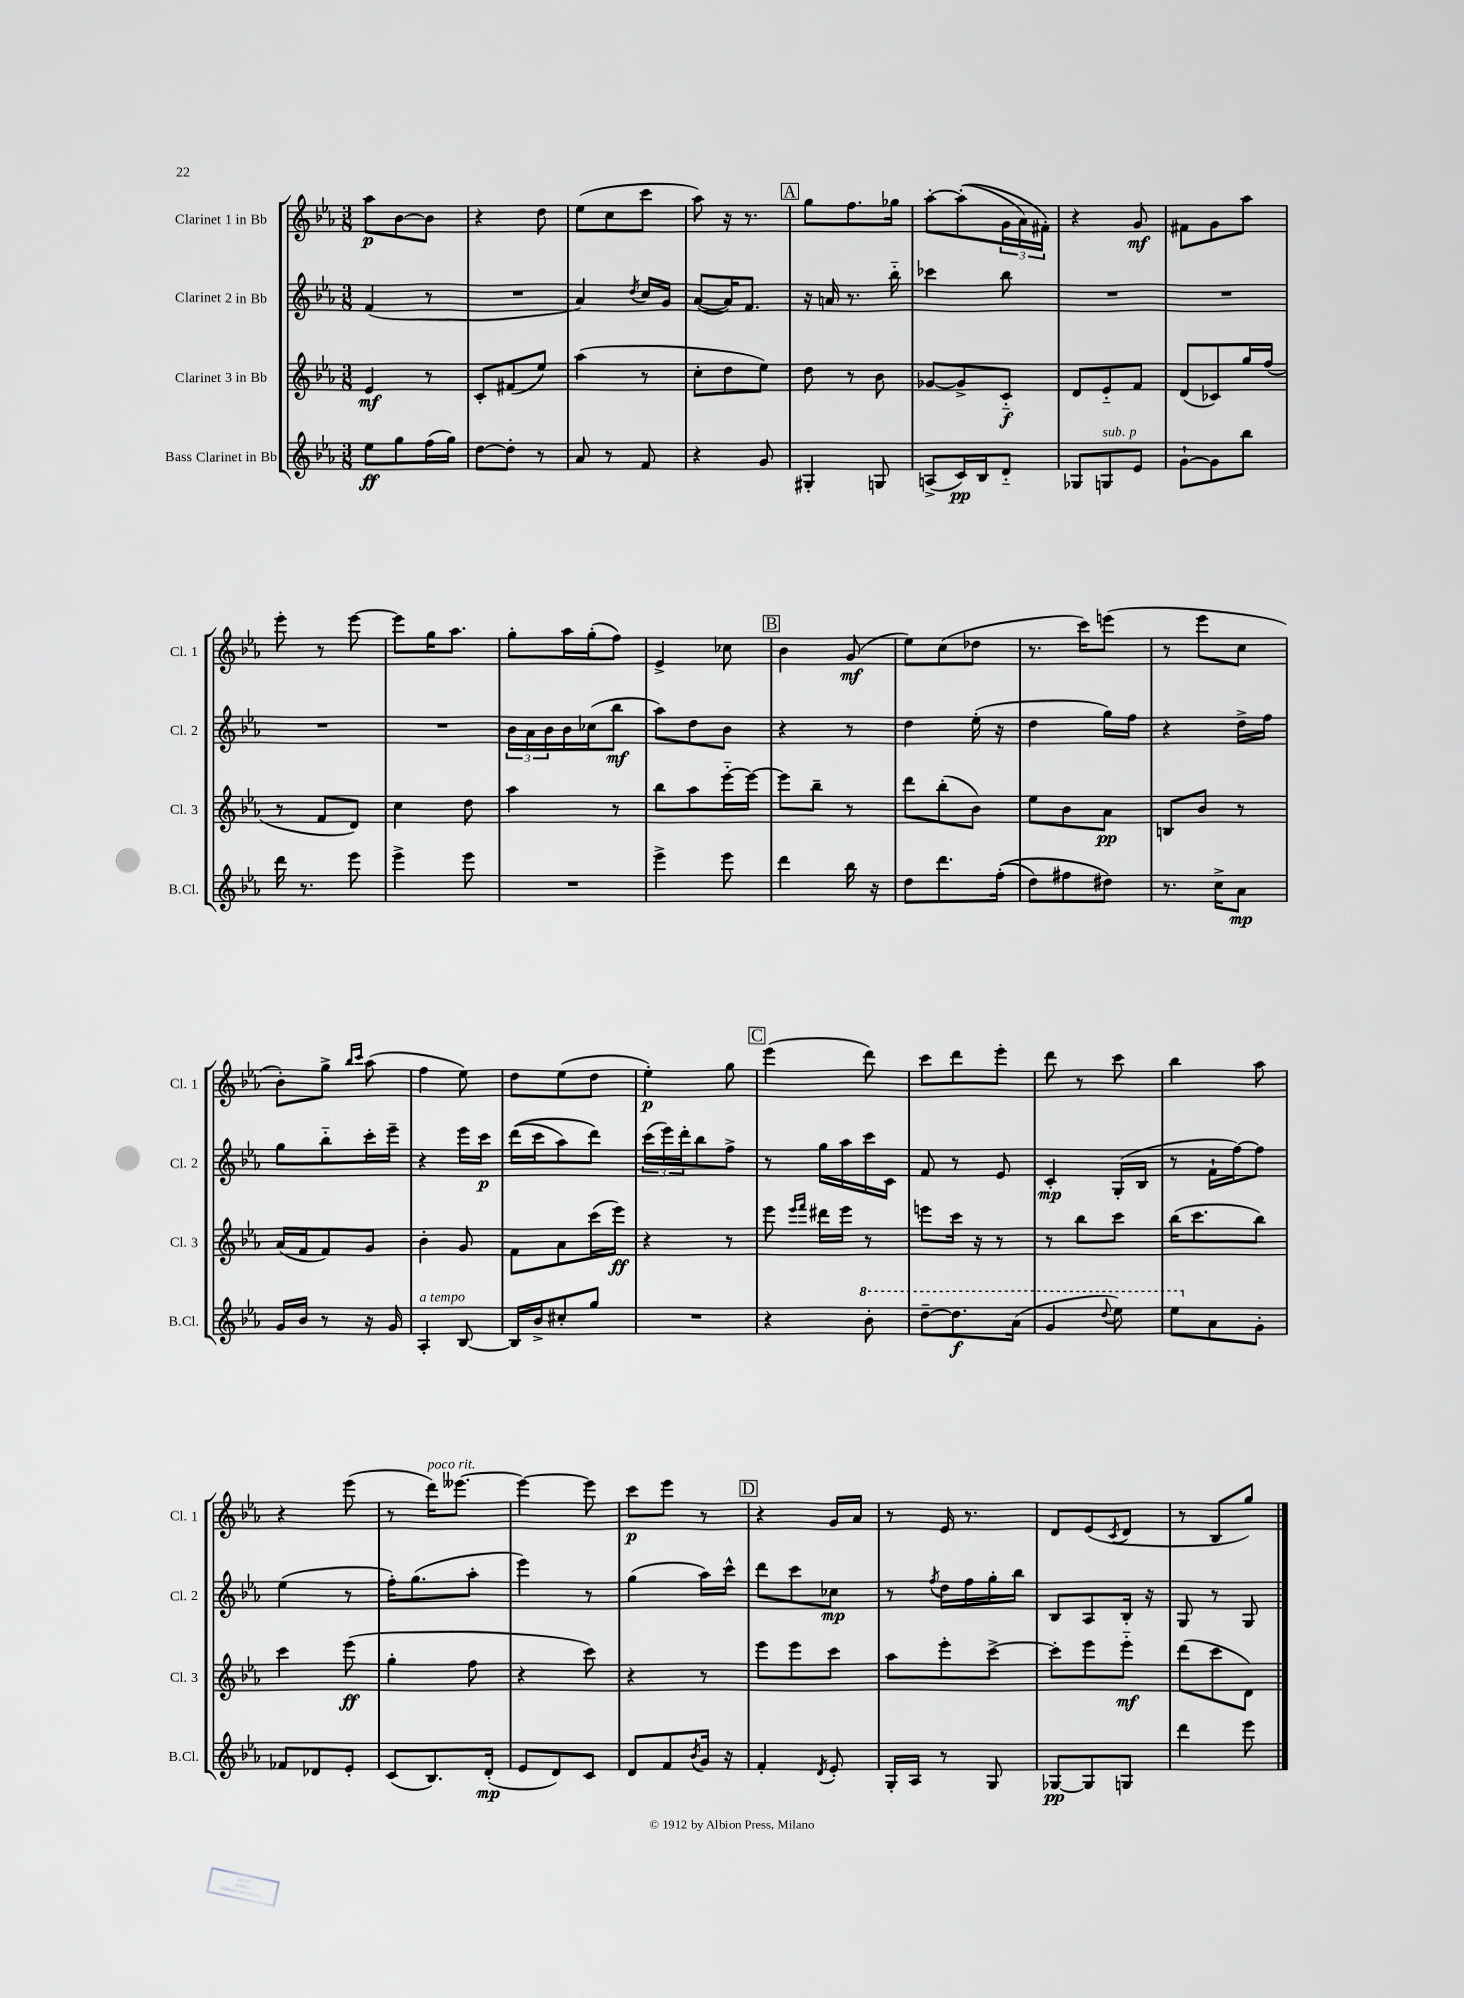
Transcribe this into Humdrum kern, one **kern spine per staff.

**kern	**dynam	**kern	**dynam	**kern	**dynam	**kern	**dynam
*part4	*part4	*part3	*part3	*part2	*part2	*part1	*part1
*staff4	*staff4	*staff3	*staff3	*staff2	*staff2	*staff1	*staff1
*I"Bass Clarinet in Bb	*	*I"Clarinet 3 in Bb	*	*I"Clarinet 2 in Bb	*	*I"Clarinet 1 in Bb	*
*I'B.Cl.	*	*I'Cl. 3	*	*I'Cl. 2	*	*I'Cl. 1	*
*clefG2	*	*clefG2	*	*clefG2	*	*clefG2	*
*k[b-e-a-]	*	*k[b-e-a-]	*	*k[b-e-a-]	*	*k[b-e-a-]	*
*M3/8	*	*M3/8	*	*M3/8	*	*M3/8	*
=1	=1	=1	=1	=1	=1	=1	=1
8ee-\L	ff	4e-/	mf	(4f/	.	8aa-\L	p
8gg\	.	.	.	.	.	[8b-\	.
(16ff\L	.	8r	.	8r	.	8b-\J]	.
16gg\JJ)	.	.	.	.	.	.	.
=2	=2	=2	=2	=2	=2	=2	=2
[8dd\L	.	8c'/L	.	4.r	.	4r	.
8dd'\J]	.	(8f#X/	.	.	.	.	.
8r	.	8ee-/J)	.	.	.	8dd\	.
=3	=3	=3	=3	=3	=3	=3	=3
8a-/	.	(4aa-\	.	4a-/)	.	(8ee-\L	.
8r	.	.	.	.	.	8cc\	.
.	.	.	.	8qdd/	.	.	.
8f/	.	8r	.	16cc/LL	.	8ccc\J	.
.	.	.	.	16g/JJ	.	.	.
=4	=4	=4	=4	=4	=4	=4	=4
4r	.	8cc'\L	.	([8a-/L	.	8aa-\)	.
.	.	8dd\	.	16a-/K])	.	16r	.
.	.	.	.	8.f/J	.	8.r	.
8g/	.	8ee-\J)	.	.	.	.	.
!!LO:REH:place=s1:t=A
=5	=5	=5	=5	=5	=5	=5	=5
4G#X'/	.	8dd\	.	16r	.	8gg\L	.
.	.	.	.	16an/	.	.	.
.	.	8r	.	8.r	.	8.ff\	.
8Gn/	.	8b-\	.	.	.	.	.
.	.	.	.	16bb-\	.	16gg-X\Jk	.
=6	=6	=6	=6	=6	=6	=6	=6
(8An^/L	.	[8g-X/L	.	4ccc-X\	.	[8aa-'\L	.
16c/L)	pp	8g-^/]	.	.	.	((8aa-'\]	.
16B-/J	.	.	.	.	.	.	.
8d/J	.	8c/J	f	8bb-\	.	24g\L	.
.	.	.	.	.	.	24a-\)	.
.	.	.	.	.	.	24f#X'\JJ)	.
=7	=7	=7	=7	=7	=7	=7	=7
8G-X/L	.	8d/L	.	4.r	.	4r	.
!LO:TX:a:i:t=sub. p	!	!	!	!	!	!	!
8Gn/	.	8e-/	.	.	.	.	.
8e-/J	.	8f/J	.	.	.	8g/	mf
=8	=8	=8	=8	=8	=8	=8	=8
[8g`\L	.	(8d/L	.	4.r	.	8f#X\L	.
8g\]	.	8c-X/)	.	.	.	8g\	.
8bb-\J	.	16gg/L	.	.	.	8aa-\J	.
.	.	(16ff/JJ	.	.	.	.	.
!!LO:LB:g=z
=9	=9	=9	=9	=9	=9	=9	=9
16ddd\	.	8r	.	4.r	.	8eee-'\	.
8.r	.	.	.	.	.	.	.
.	.	8f/L	.	.	.	8r	.
8eee-\	.	8d/J)	.	.	.	[8eee-\	.
=10	=10	=10	=10	=10	=10	=10	=10
4eee-^\	.	4cc\	.	4.r	.	8eee-\L]	.
.	.	.	.	.	.	16gg\K	.
.	.	.	.	.	.	8.aa-\J	.
8eee-\	.	8dd\	.	.	.	.	.
=11	=11	=11	=11	=11	=11	=11	=11
4.r	.	4aa-\	.	24b-\LL	.	8gg'\L	.
.	.	.	.	24a-\	.	.	.
.	.	.	.	24b-\	.	.	.
.	.	.	.	16b-\	.	16aa-\L	.
.	.	.	.	(16cc-X\J	.	(16gg'\J	.
.	.	8r	.	8bb-\J	mf	8ff\J)	.
=12	=12	=12	=12	=12	=12	=12	=12
4eee-^\	.	8bb-\L	.	8aa-\L)	.	4e-^/	.
.	.	8aa-\	.	8dd\	.	.	.
8eee-\	.	[16eee-\L	.	8b-\J	.	8cc-X\	.
.	.	16eee-\JJ_	.	.	.	.	.
!!LO:REH:place=s1:t=B
=13	=13	=13	=13	=13	=13	=13	=13
4ddd\	.	8eee-\L]	.	4r	.	4b-\	.
.	.	8bb-~\J	.	.	.	.	.
16bb-\	.	8r	.	8r	.	(8g/	mf
16r	.	.	.	.	.	.	.
=14	=14	=14	=14	=14	=14	=14	=14
8dd\L	.	8ddd\L	.	4dd\	.	8ee-\L)	.
8.ddd\	.	(8bb-'\	.	.	.	(8cc\	.
.	.	8b-\J)	.	(16ee-'\	.	8dd-X\J	.
((16ff'\Jk	.	.	.	16r	.	.	.
=15	=15	=15	=15	=15	=15	=15	=15
8dd\L)	.	8ee-\L	.	4dd\	.	8.r	.
8ff#X\	.	8b-\	.	.	.	.	.
.	.	.	.	.	.	16ccc\KL)	.
8dd#X\J)	.	8a-\J	pp	16gg\LL)	.	(8eeen\J	.
.	.	.	.	16ff\JJ	.	.	.
=16	=16	=16	=16	=16	=16	=16	=16
8.r	.	8Bn/L	.	4r	.	8r	.
.	.	8b-/J	.	.	.	8eee-\L	.
16cc^\KL	.	.	.	.	.	.	.
8a-\J	mp	8r	.	16dd^\LL	.	8cc\J	.
.	.	.	.	16ff\JJ	.	.	.
!!LO:LB:g=z
=17	=17	=17	=17	=17	=17	=17	=17
16g/LL	.	(16a-/LL	.	8gg\L	.	8b-'\L)	.
16b-/JJ	.	16f/J	.	.	.	.	.
8r	.	8f/)	.	8bb-\	.	8gg^\J	.
.	.	.	.	.	.	16qqbb-/LL	.
.	.	.	.	.	.	16qqccc/JJ	.
16r	.	8g/J	.	16ccc'\L	.	(8aa-\	.
16g/	.	.	.	16eee-~\JJ	.	.	.
=18	=18	=18	=18	=18	=18	=18	=18
!LO:TX:a:i:t=a tempo	!	!	!	!	!	!	!
4A-'/	.	4b-'\	.	4r	.	4ff\	.
[8B-/	.	8g/	.	16eee-\LL	.	8ee-\)	.
.	.	.	.	16ccc\JJ	p	.	.
=19	=19	=19	=19	=19	=19	=19	=19
16B-/LL]	.	8f\L	.	((16ddd\LL	.	8dd\L	.
16b-^/J	.	.	.	16ccc\J	.	.	.
8cc#X'/	.	8a-\	.	8aa-\)	.	(8ee-\	.
8gg/J	.	(16ccc\L	.	8ddd\J)	.	8dd\J	.
.	.	16eee-\JJ)	ff	.	.	.	.
=20	=20	=20	=20	=20	=20	=20	=20
4.r	.	4r	.	(24ccc\LL	.	4ee-'\)	p
.	.	.	.	24eee-\)	.	.	.
.	.	.	.	24ddd'\J	.	.	.
.	.	.	.	8bb-\	.	.	.
.	.	8r	.	8ff^\J	.	8gg\	.
!!LO:REH:place=s1:t=C
=21	=21	=21	=21	=21	=21	=21	=21
4r	.	8eee-\	.	8r	.	(4eee-\	.
.	.	16qqeee-/LL	.	.	.	.	.
.	.	16qqfff/JJ	.	.	.	.	.
.	.	16ddd#X\LL	.	16gg\LL	.	.	.
.	.	16eee-\JJ	.	16aa-\	.	.	.
*8va	*	*	*	*	*	*	*
8bb-'\	.	8r	.	16ccc\	.	8ddd\)	.
.	.	.	.	16c\JJ	.	.	.
=22	=22	=22	=22	=22	=22	=22	=22
[8ddd~\L	.	8eeen\L	.	8f/	.	8ccc\L	.
8.ddd\]	f	16ccc\Jk	.	8r	.	8ddd\	.
.	.	16r	.	.	.	.	.
.	.	8r	.	8e-/	.	8eee-'\J	.
(16aa-\Jk	.	.	.	.	.	.	.
=23	=23	=23	=23	=23	=23	=23	=23
4gg/	.	8r	.	4c'/	mp	8ddd\	.
.	.	8bb-\L	.	.	.	8r	.
8qqddd/	.	.	.	.	.	.	.
8eee-\)	.	8ccc\J	.	(16G'/LL	.	8ccc\	.
.	.	.	.	16B-/JJ	.	.	.
=24	=24	=24	=24	=24	=24	=24	=24
8eee-\L	.	(16bb-\KL	.	8r	.	4bb-\	.
.	.	8.ccc\	.	.	.	.	.
*X8va	*	*	*	*	*	*	*
8a-\	.	.	.	16f`\LL	.	.	.
.	.	.	.	[16ff\J)	.	.	.
8g'\J	.	8bb-\J)	.	8ff\J]	.	8aa-\	.
!!LO:LB:g=z
=25	=25	=25	=25	=25	=25	=25	=25
8f-X/L	.	4ccc\	.	(4ee-\	.	4r	.
8d-X/	.	.	.	.	.	.	.
8e-'/J	.	(8eee-\	ff	8r	.	(8eee-\	.
=26	=26	=26	=26	=26	=26	=26	=26
(8c/L	.	4gg'\	.	16ff'\KL)	.	8r	.
.	.	.	.	(8.gg\	.	.	.
!	!	!	!	!	!	!LO:TX:a:i:t=poco rit.	!
8.B-/)	.	.	.	.	.	16ddd\KL)	.
.	.	.	.	.	.	[8.eee--X\J	.
.	.	8ff\	.	8aa-'\J	.	.	.
(16d'/Jk	mp	.	.	.	.	.	.
=27	=27	=27	=27	=27	=27	=27	=27
8e-/L	.	4r	.	4eee-\)	.	4eee--\_	.
8d/)	.	.	.	.	.	.	.
8c/J	.	8ccc\)	.	8r	.	8eee--\]	.
=28	=28	=28	=28	=28	=28	=28	=28
8d/L	.	4r	.	(4gg\	.	8ccc\L	p
8f/	.	.	.	.	.	8eee-\J	.
8qb-/	.	.	.	.	.	.	.
16g/Jk	.	8r	.	16aa-\LL)	.	8r	.
16r	.	.	.	16ccc^^\JJ	.	.	.
!!LO:REH:place=s1:t=D
=29	=29	=29	=29	=29	=29	=29	=29
4f'/	.	8eee-\L	.	8ddd\L	.	4r	.
.	.	8eee-\	.	8ccc\	.	.	.
8qd/	.	.	.	.	.	.	.
8e-'/	.	8ccc\J	.	8cc-X\J	mp	16g/LL	.
.	.	.	.	.	.	16a-/JJ	.
=30	=30	=30	=30	=30	=30	=30	=30
16G'/LL	.	8aa-\L	.	8r	.	8r	.
16A-/JJ	.	.	.	.	.	.	.
.	.	.	.	8qff/	.	.	.
8r	.	8eee-'\	.	16dd\LL	.	16e-/	.
.	.	.	.	16ff\	.	8.r	.
8G/	.	[8ccc^\J	.	16gg'\	.	.	.
.	.	.	.	16bb-\JJ	.	.	.
=31	=31	=31	=31	=31	=31	=31	=31
[8G-X/L	pp	8ccc'\L]	.	8B-/L	.	8d/L	.
8G-/]	.	8eee-\	.	8A-/	.	(8e-/	.
.	.	.	.	.	.	8qc/	.
8Gn/J	.	8eee-\J	mf	16B-'/Jk	.	8d/J	.
.	.	.	.	16r	.	.	.
=32	=32	=32	=32	=32	=32	=32	=32
4ddd\	.	(8ddd\L	.	8G/	.	8r	.
.	.	8ccc\	.	8r	.	8B-/L	.
8eee-\	.	8d\J)	.	8G/	.	8gg/J)	.
==	==	==	==	==	==	==	==
*-	*-	*-	*-	*-	*-	*-	*-
